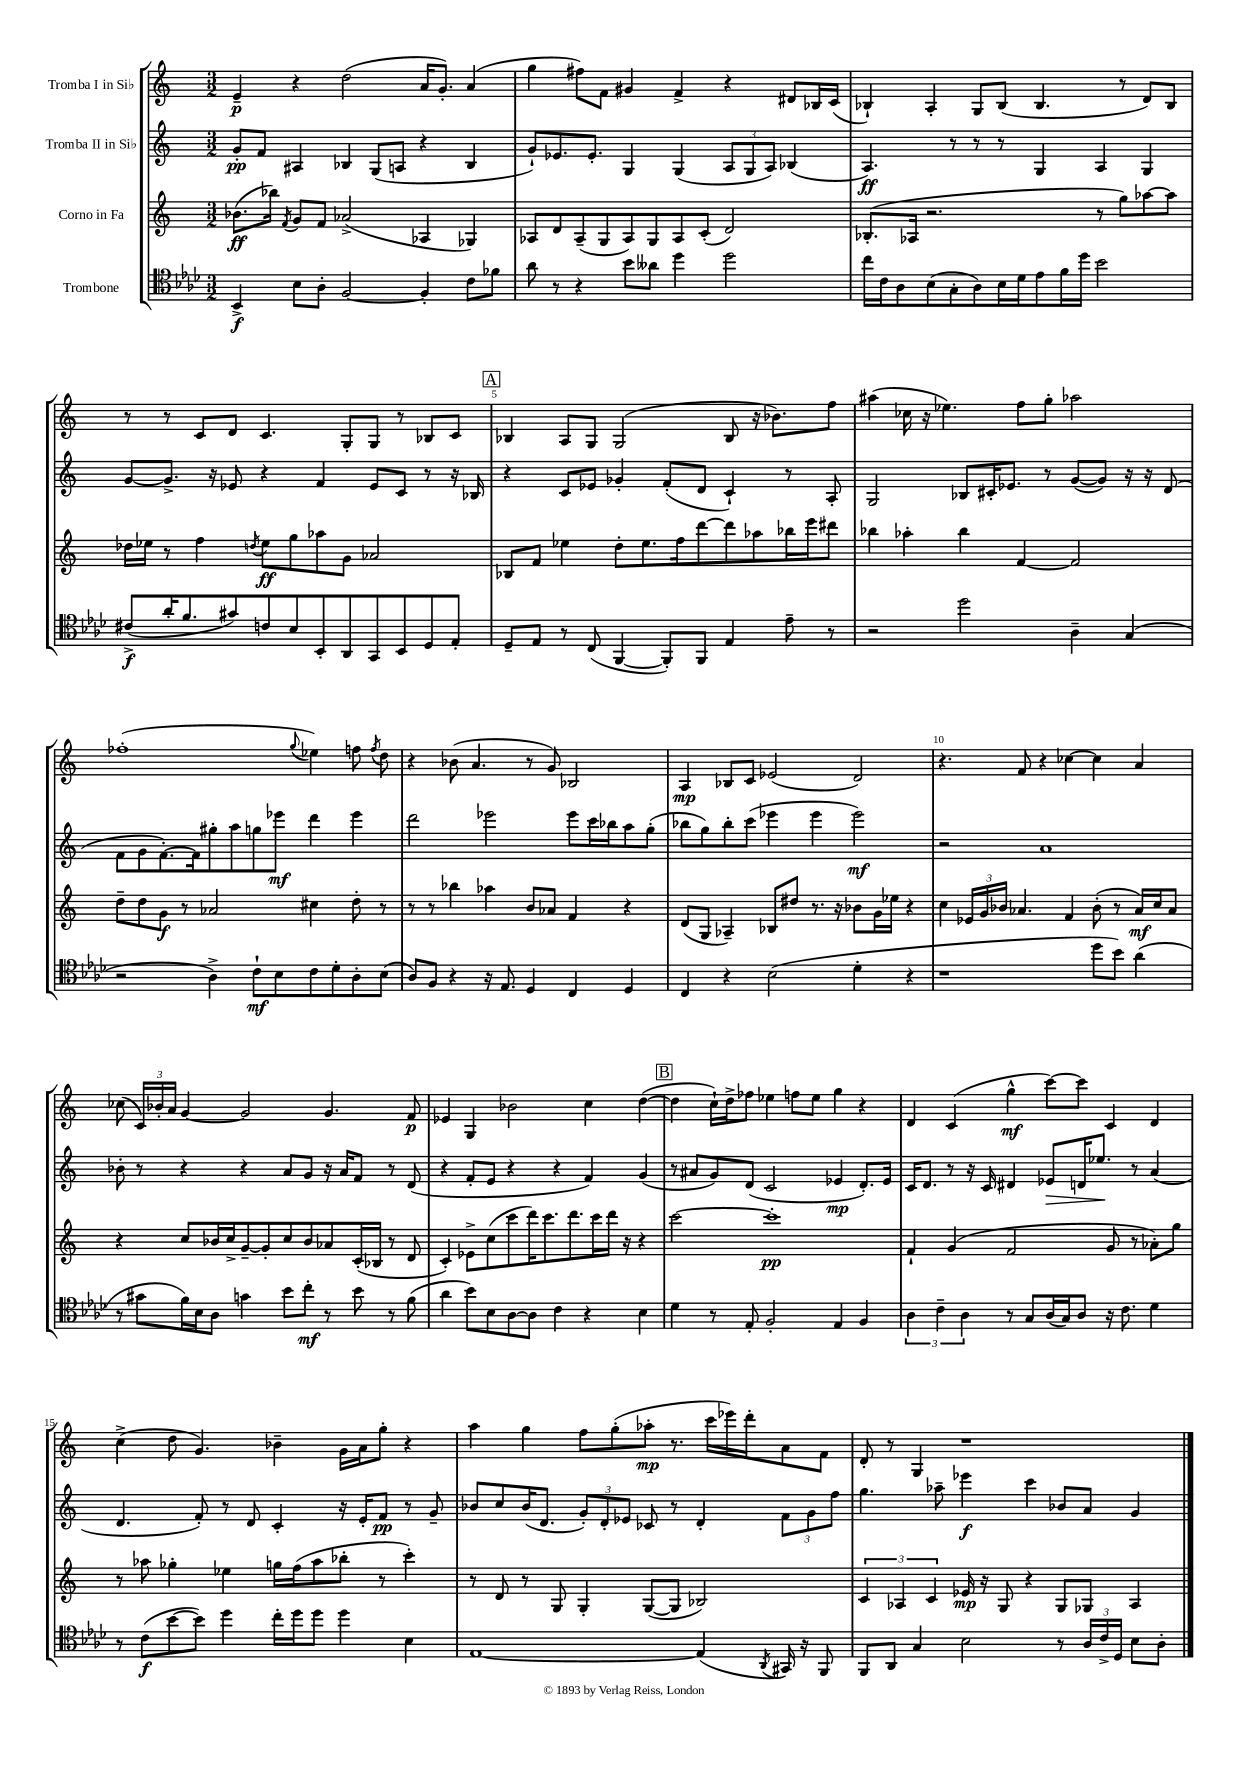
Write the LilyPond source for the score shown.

<<
\new StaffGroup <<
\new Staff = "s0" \with { instrumentName = "Tromba I in Sib" } {
    \clef treble \key c \major \numericTimeSignature \time 3/2
    \autoBeamOff e'4--\p r4 d''2( a'16[ g'8.]-.) a'4( |
    g''4 fis''8[) f'8] gis'4 f'4-> r4 dis'8[ bes16 c'16]( |
    bes4-!) a4-. g8[ bes8]( bes4. r8 d'8[) bes8] |
    r8 r8 c'8[ d'8] c'4. g8[-. g8] r8 bes8[ c'8] |
    \mark \markup { \box "A" } bes4 a8[ g8] g2( bes8 r16 bes'8.[) f''8] |
    ais''4( ces''16 r16 ees''4.) f''8[ g''8]-. aes''2 |
    fes''1-.( \appoggiatura { g''8 } ees''4) f''8 \acciaccatura { f''8 } d''8 |
    r4 bes'8( a'4. r8 g'8) bes2 |
    a4\mp bes8[ c'8] ees'2( d'2) |
    r4. f'8 r4 ces''4~ ces''4 a'4 |
    ces''8( \tuplet 3/2 { c'16[) bes'16-. a'16] } g'4~ g'2 g'4. f'8\p |
    ees'4 g4 bes'2 c''4 d''4~( |
    \mark \markup { \box "B" } d''4 c''16[-!) d''16-> fes''8] ees''4 f''8[ ees''8] g''4 r4 |
    d'4 c'4( g''4-^\mf c'''8[~) c'''8] c'4 d'4 |
    c''4->( d''8 g'4.) bes'4-- g'16[ a'16 g''8]-. r4 |
    a''4 g''4 f''8[ g''8-.( aes''8]-.\mp r8. c'''16[ ees'''16) d'''16-. a'8 f'8] |
    d'8-. r8 g4 r1 \bar "|." |
}
\new Staff = "s1" \with { instrumentName = "Tromba II in Sib" } {
    \clef treble \key c \major \numericTimeSignature \time 3/2
    \autoBeamOff g'8[-.\pp f'8] ais4 bes4 g8[( a8] r4 bes4 |
    g'8[-!) ees'8. ees'8.]-. g4 g4( \tuplet 3/2 { a8[ g8 a8]) } bes4( |
    a4.\ff) r8 r8 r8 g4 a4 g4 |
    g'8[~ g'8.]-> r16 ees'8 r4 f'4 ees'8[ c'8] r8 r16 bes16 |
    \mark \markup { \box "A" } r4 c'8[ ees'8] ges'4-. f'8[-.( d'8] c'4-!) r8 a8-. |
    g2 bes8[ cis'16-. ees'8.] r8 g'8[~( g'8]) r16 r16 d'8( |
    f'8[ g'8 f'8.~-.) f'16 gis''8-. a''8 g''8 ees'''8]\mf d'''4 ees'''4 |
    d'''2 ees'''2 ees'''8[ c'''16 bes''16 a''8 g''8]-.( |
    bes''8[ g''8) bes''8-. c'''8]( ees'''4 ees'''4 ees'''2\mf) |
    r2 a'1 |
    bes'8-. r8 r4 r4 a'8[ g'8] r16 a'16[ f'8] r8 d'8( |
    r4 f'8[-. e'8] r4 r4 f'4) g'4( |
    \mark \markup { \box "B" } r8 ais'8[ g'8) d'8]( c'2 ees'4\mp d'8.[-.) ees'16] |
    c'16[ d'8.] r8 r16 c'16 dis'4 ees'8[\> d'16 ees''8.]\! r8 a'4( |
    d'4. f'8-.) r8 d'8 c'4-. r16 e'16[-. f'8]\pp r8 g'8-- |
    bes'8[ c''8 bes'16( d'8.] \tuplet 3/2 { g'8[-.) d'8-. ees'8] } ces'8 r8 d'4-. \tuplet 3/2 { f'8[ g'8 f''8] } |
    g''4. aes''8-- ees'''4\f c'''4 bes'8[ a'8] g'4 \bar "|." |
}
\new Staff = "s2" \with { instrumentName = "Corno in Fa" } {
    \clef treble \key c \major \numericTimeSignature \time 3/2
    \autoBeamOff bes'8.[\ff( bes''16]) \acciaccatura { f'8 } g'8[ f'8] aes'2->( aes4 ges4) |
    aes8[ d'8 aes8--( g8 aes8) g8 aes8 c'8]-.( d'2) |
    bes8.[-.( aes16] r2. r8 g''8[) aes''8~ aes''8] |
    des''16[ ees''16] r8 f''4 \acciaccatura { d''8 } ees''8[\ff g''8 aes''8 g'8] aes'2 |
    \mark \markup { \box "A" } bes8[ f'8] ees''4 d''8[-. ees''8. f''16 d'''8~ d'''8 aes''8 bes''16 e'''16 dis'''8] |
    bes''4 aes''4-. bes''4 f'4~ f'2 |
    d''8[-- d''8 g'8]\f r8 aes'2 cis''4 d''8-. r8 |
    r8 r8 bes''4 aes''4 b'8[ aes'8] f'4 r4 |
    d'8[( g8] aes4--) bes8[ dis''8] r8. r16 bes'8[ g'16 ees''16] r4 |
    c''4 \tuplet 3/2 { ees'16[ g'16 bes'16] } aes'4. f'4 bes'8-.( r8 aes'16[\mf) c''16 aes'8] |
    r4 c''8[ bes'16 c''16-> g'8~-- g'8-. c''8 bes'8 aes'8 c'16-.( bes16] r8 d'8 |
    c'4-.) ees'8[-> c''8( c'''8 d'''16) c'''8. d'''8. c'''16 d'''16] r16 r4 |
    \mark \markup { \box "B" } c'''2~ c'''1-.\pp |
    f'4-! g'4( f'2 g'8 r8 aes'8[-.) g''8] |
    r8 aes''8 ges''4-. ees''4 g''16[ f''16( aes''8 bes''8]-. r8 c'''4-.) |
    r8 d'8 r8 g8 g4-. g8[~( g8] bes2) |
    \tuplet 3/2 { c'4 aes4 c'4 } ees'16\mp r16 g8 r4 g8[ ges8] aes4 \bar "|." |
}
\new Staff = "s3" \with { instrumentName = "Trombone" } {
    \clef tenor \key aes \major \numericTimeSignature \time 3/2
    \autoBeamOff bes,4->\f bes8[ aes8]-. f2~ f4-. c'8[ fes'8] |
    aes'8 r8 r4 bes'8[ aeses'8] des''4 des''2 |
    c''16[ c'16 aes8 bes8( g8-. aes8) bes16 des'16 ees'8 f'16 des''16] bes'2 |
    cis'8[->\f( aes'16-. f'8. gis'8) c'8 bes8 bes,8-. aes,8 g,8 bes,8 des8 ees8]-. |
    \mark \markup { \box "A" } des8[-- ees8] r8 c8( f,4~ f,8[-.) f,8] ees4 ees'8-- r8 |
    r2 des''2 aes4-- g4( |
    r2 aes4->) c'8[-!\mf bes8 c'8 des'8-. aes8-. bes8]( |
    aes8[) f8] r4 r16 ees8. des4 c4 des4 |
    c4 r4 bes2( des'4-. r4 |
    r1 des''8[ bes'8]) aes'4( |
    r8 gis'8[ f'16) bes16 aes8] g'4 bes'8[ c''8]-.\mf r8 bes'8 r8 f'8( |
    aes'4 bes'8[) bes8 aes8~ aes8] c'4 r4 bes4 |
    \mark \markup { \box "B" } des'4 r8 ees8-. f2-. ees4 f4 |
    \tuplet 3/2 { aes4 c'4-- aes4 } r8 g8[ aes16( g16) aes8] r16 c'8. des'4 |
    r8 c'8[\f( bes'8~ bes'8]) des''4 c''16[-. des''16 des''8] des''4 bes4 |
    ees1~ ees4( \acciaccatura { aes,8 } gis,16) r16 f,8 |
    f,8[ aes,8] g4 bes2 r8 \tuplet 3/2 { aes16[ c'16-> des16] } bes8[ aes8]-. \bar "|." |
}
>>
>>
\layout { \context { \Score \override BarNumber.break-visibility = ##(#f #t #t) barNumberVisibility = #(every-nth-bar-number-visible 5) } }
